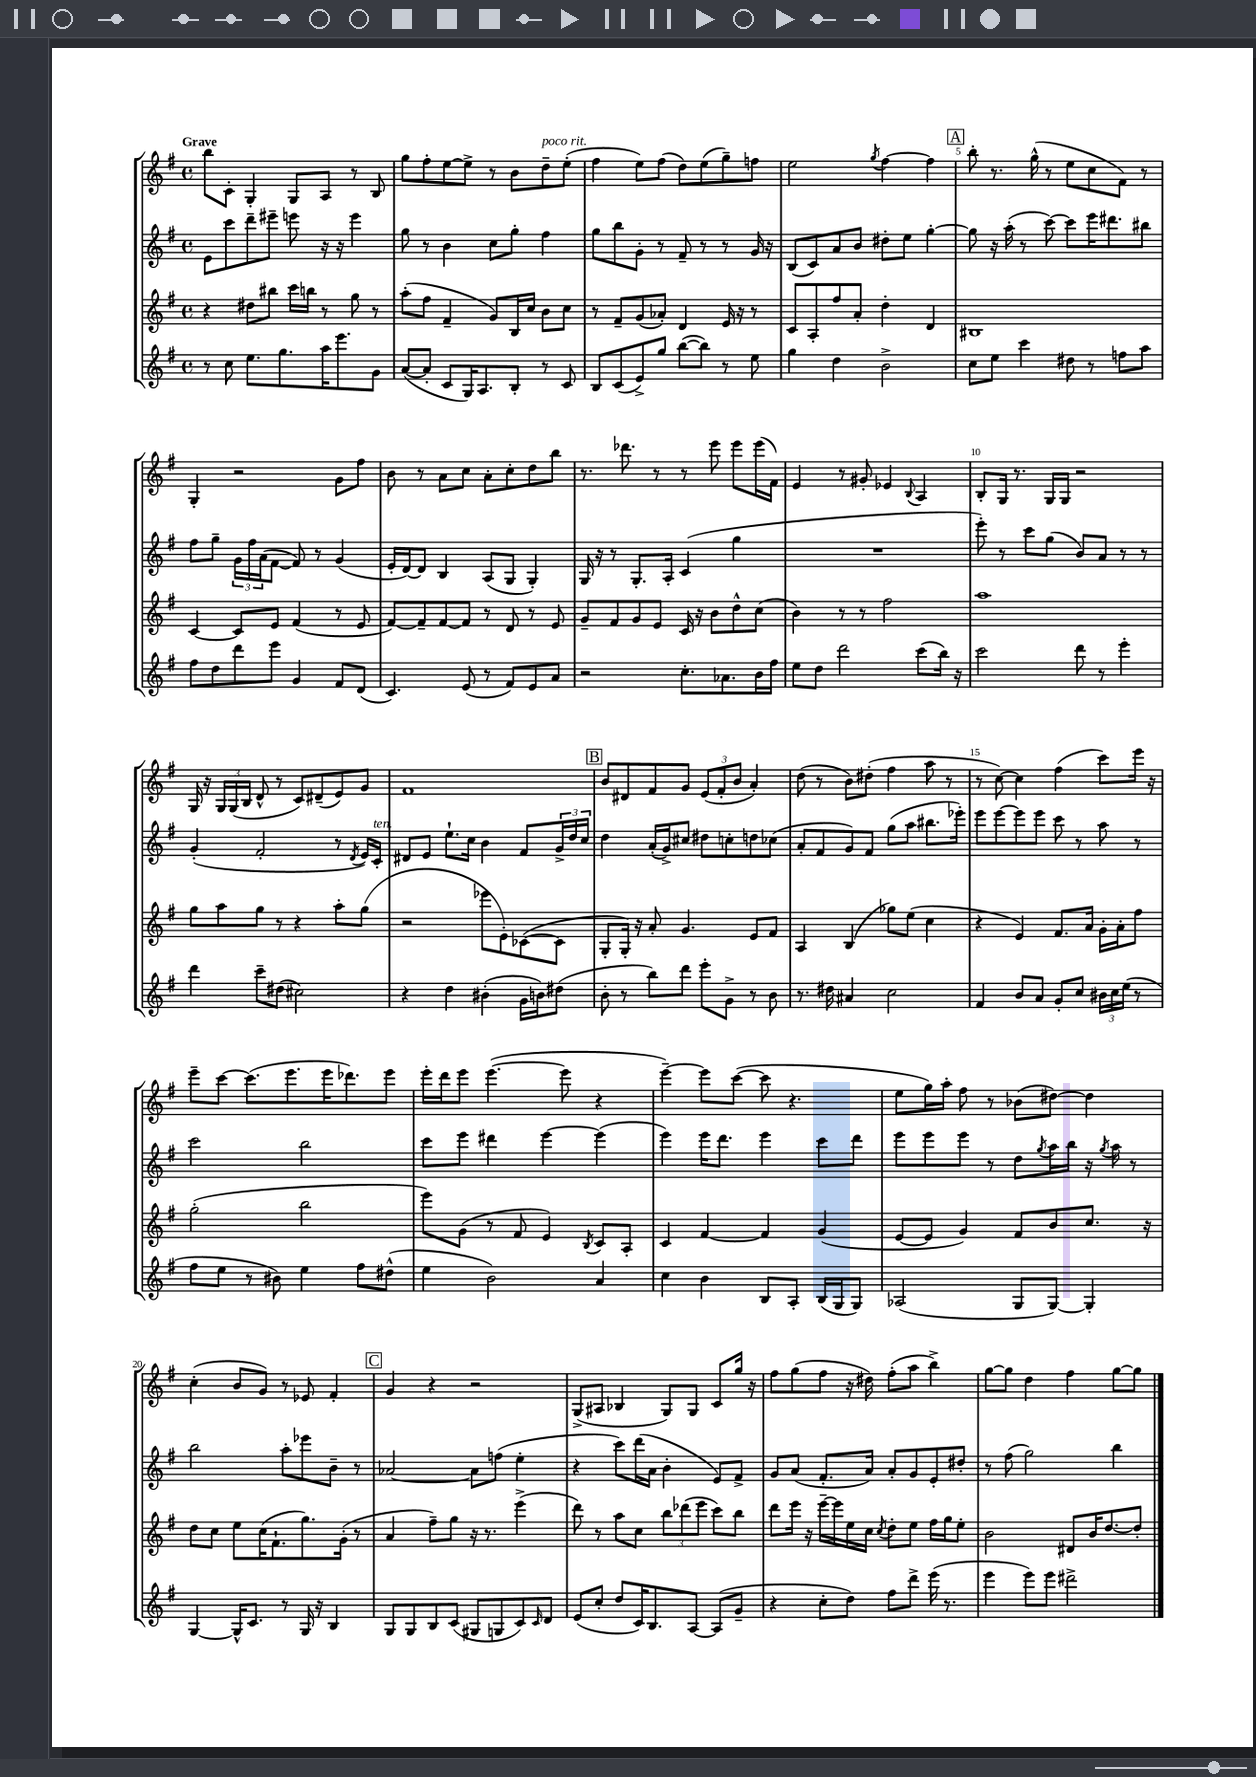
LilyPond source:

<<
\new StaffGroup <<
\new Staff = "s0" {
    \clef treble \key g \major \defaultTimeSignature \time 4/4 \tempo "Grave"
    b''8 c'8-. g4-. g8 a8 r8 b8 |
    g''8 fis''8-. e''8~ e''8-> r8 b'8 d''8--^\markup { \italic "poco rit." } e''8-.( |
    fis''4 e''8) fis''8( d''8) e''8( g''8--) f''8 |
    e''2 \acciaccatura { g''8 } fis''4~ fis''4 |
    \mark \markup { \box "A" } b''8-. r8. g''16-^( r8 e''8 c''8 fis'8) r8 |
    g4-. r2 g'8 fis''8 |
    b'8 r8 a'8 c''8 a'8-. c''8-. d''8 b''8 |
    r8. des'''8. r8 r8 e'''8 e'''8 e'''16( fis'16) |
    e'4 r8 gis'8-. ees'4 \appoggiatura { b8 } a4 |
    b8-. g16 r8. g16 g16 r2 |
    g16 r16 \tuplet 3/2 { g16 g16( b16 } d'8-^ r8 c'8) dis'8--( e'8) g'8 |
    fis'1 |
    \mark \markup { \box "B" } b'8 dis'8 fis'8 g'8 \tuplet 3/2 { e'8( fis'8-. b'8 } a'4-.) |
    d''8( r8 b'8) dis''8-.( fis''4 a''8 r8 |
    r8 c''8~) c''4 fis''4( c'''8) e'''16 r16 |
    e'''8-- c'''8~ c'''8.( e'''8. e'''16 des'''8.) e'''8 |
    e'''16-. d'''16 e'''8 e'''4.~( e'''8 r4 |
    e'''4~--) e'''8 c'''8~( c'''8 r4. |
    e''8 g''16) a''16-. fis''8 r8 bes'8( dis''8~) dis''4 |
    c''4-.( b'8 g'8) r8 ees'8 fis'4-. |
    \mark \markup { \box "C" } g'4 r4 r2 |
    g8->( ais8 bes4 g8) g8 c'8 g''16 r16 |
    fis''8 g''8( fis''8 r16 dis''16) fis''8-.( a''8 b''4->) |
    g''8~ g''8 d''4 fis''4 g''8~ g''8 \bar "|." |
}
\new Staff = "s1" {
    \clef treble \key g \major \defaultTimeSignature \time 4/4
    e'8 c'''8 d'''8-- eis'''8-- e'''8 r16 r16 e'''4 |
    g''8 r8 b'4 c''8 g''8-. fis''4 |
    g''8 b''8 g'8-. r8 fis'8-- r8 r8 g'16 r16 |
    b8( c'8) a'8 b'8 dis''8-. e''8 g''4~-. |
    \mark \markup { \box "A" } g''8 r16 a''16-.( r8 c'''8~) c'''8 e'''16 dis'''8. bis''8 |
    fis''8 g''8-- \tuplet 3/2 { g'16 fis''16 a'16( } fis'8~ fis'8) r8 g'4( |
    e'16-. d'16~) d'8 b4 a8( g8 g4-.) |
    g16 r16 r8 g8.-. a16-. c'4( g''4 |
    R1 |
    e'''8-.) r8 c'''8 g''8( b'8) a'8 r8 r8 |
    g'4-.( fis'2-. r8 \acciaccatura { d'8 } e'16) c'16-.^\markup { \italic "ten." } |
    dis'8 e'8 e''8.-! c''16 b'4 fis'8 \tuplet 3/2 { g'16-> d''16 c''16 } |
    \mark \markup { \box "B" } d''4 a'16-.( g'16->) cis''8 dis''8 c''8-. d''8 ces''8( |
    a'8-. fis'8 g'8) fis'8 g''8( a''8 bis''8. ees'''16-.) |
    e'''8 e'''8~ e'''8 e'''8 c'''8 r8 a''8 r8 |
    c'''2 b''2 |
    c'''8 e'''8 dis'''4 e'''4~ e'''4( |
    e'''4) e'''16 d'''8. e'''4 c'''8 d'''8 |
    e'''8 e'''8 e'''8 r8 d''8 \acciaccatura { g''8 } a''16 b''16 r16 \acciaccatura { g''8 } a''16 r8 |
    b''2 a''8-. ees'''8 b'8-- r8 |
    \mark \markup { \box "C" } aes'2~ aes'8 f''8( e''4-. |
    r4 c'''8) d'''16( a'16 b'4-. e'8) fis'8-> |
    g'8 a'8( fis'8.-. a'16) a'8-. g'8 e'8-. dis''8-. |
    r8 fis''8( g''2) b''4 \bar "|." |
}
\new Staff = "s2" {
    \clef treble \key g \major \defaultTimeSignature \time 4/4
    r4 dis''8 bis''8 c'''16 b''16 r8 g''8 r8 |
    a''8-.( fis''8 fis'4-- g'8) b16 c''16 b'8 c''8 |
    r8 fis'8-- g'8( aes'8-.) d'4 e'16 r16 r8 |
    c'8 a8-. fis''8 a'8-. d''4-. d'4 |
    \mark \markup { \box "A" } bis1 |
    c'4~ c'8 e'8 fis'4( r8 e'8 |
    fis'8~) fis'8-- fis'8~ fis'8 r8 d'8 r8 e'8 |
    g'8-- fis'8 g'8 e'8 c'16 r16 b'8 d''8-^ c''8( |
    b'4) r8 r8 fis''2 |
    a''1 |
    g''8 a''8 g''8 r8 r4 a''8-. g''8( |
    r2 ees'''8 e'8-.) ces'8~( ces'8 |
    \mark \markup { \box "B" } g8-. g16-.) r16 a'8-. g'4. e'8 fis'8 |
    a4 b4( ges''8) e''8( c''4 |
    r4 e'4) fis'8. a'16 g'16-. a'16-. fis''8 |
    g''2-.( b''2 |
    e'''8) g'8( r8 fis'8 e'4) \acciaccatura { b8 } c'8 a8-. |
    c'4 fis'4~ fis'4 g'4( |
    e'8~ e'8 g'4) fis'8 b'8 c''8. r16 |
    d''8 c''8 e''8 c''16( fis'8.-! g''8.) g'16-.( r8 |
    \mark \markup { \box "C" } a'4 fis''8--) g''8 r16 r8. e'''4->( |
    d'''8) r8 a''8 c''8 \tuplet 3/2 { b''8 des'''8( e'''8 } c'''8) b''8 |
    d'''8 e'''16 r16 e'''16~-- e'''16 e''16 c''16 \acciaccatura { c''8 } d''8-. e''8 fis''16 g''16 e''8-. |
    b'2 dis'8 b'16 d''8.~ d''8-. \bar "|." |
}
\new Staff = "s3" {
    \clef treble \key g \major \defaultTimeSignature \time 4/4
    r8 c''8 e''8. g''8. a''16 e'''8. g'8 |
    a'8~( a'8-. c'8 g16) a8. b8-. r8 c'8 |
    b8 c'8( e'8->) g''8 b''8~( b''8) r8 e''8 |
    g''4 d''4 b'2-> |
    \mark \markup { \box "A" } c''8 e''8 c'''4 dis''8 r8 f''8 a''8 |
    fis''8 d''8 d'''8 e'''8 g'4 fis'8 d'8( |
    c'4.) e'8( r8 fis'8) e'8 a'8 |
    r2 c''8.-. aes'8. b'16 fis''16 |
    e''8 d''8 d'''2 c'''8( b''16) r16 |
    c'''2 d'''8 r8 e'''4-. |
    d'''4 c'''8-- dis''8( cis''2) |
    r4 d''4 bis'4-.( g'16 b'16) dis''8( |
    \mark \markup { \box "B" } b'8-. r8 b''8) d'''8 e'''8-. g'8-> r8 b'8 |
    r8. dis''16 ais'4 c''2 |
    fis'4 b'8 a'8 g'8-. c''8 \tuplet 3/2 { bis'16 c''16 e''16( } r8 |
    fis''8 e''8 r8 bis'8) e''4 fis''8 dis''8-^( |
    e''4 b'2) a'4 |
    c''4 b'4 b8 a8-. b16( g16 g8) |
    aes2( g8 g8~) g4-. |
    g4~ g16-^ c'8. r8 g16 r16 b4 |
    \mark \markup { \box "C" } g8 g8 b8 c'8( gis8 g8 c'8) \grace { c'16 } d'8 |
    e'8( c''8-. d''8 c'16) b8. a8~ a8( g'8-- |
    r4 c''8-. d''8) fis''8 d'''8-> e'''16( r8. |
    e'''4 e'''8) e'''8 dis'''2-> \bar "|." |
}
>>
>>
\layout { \context { \Score \override BarNumber.break-visibility = ##(#f #t #t) barNumberVisibility = #(every-nth-bar-number-visible 5) } }
